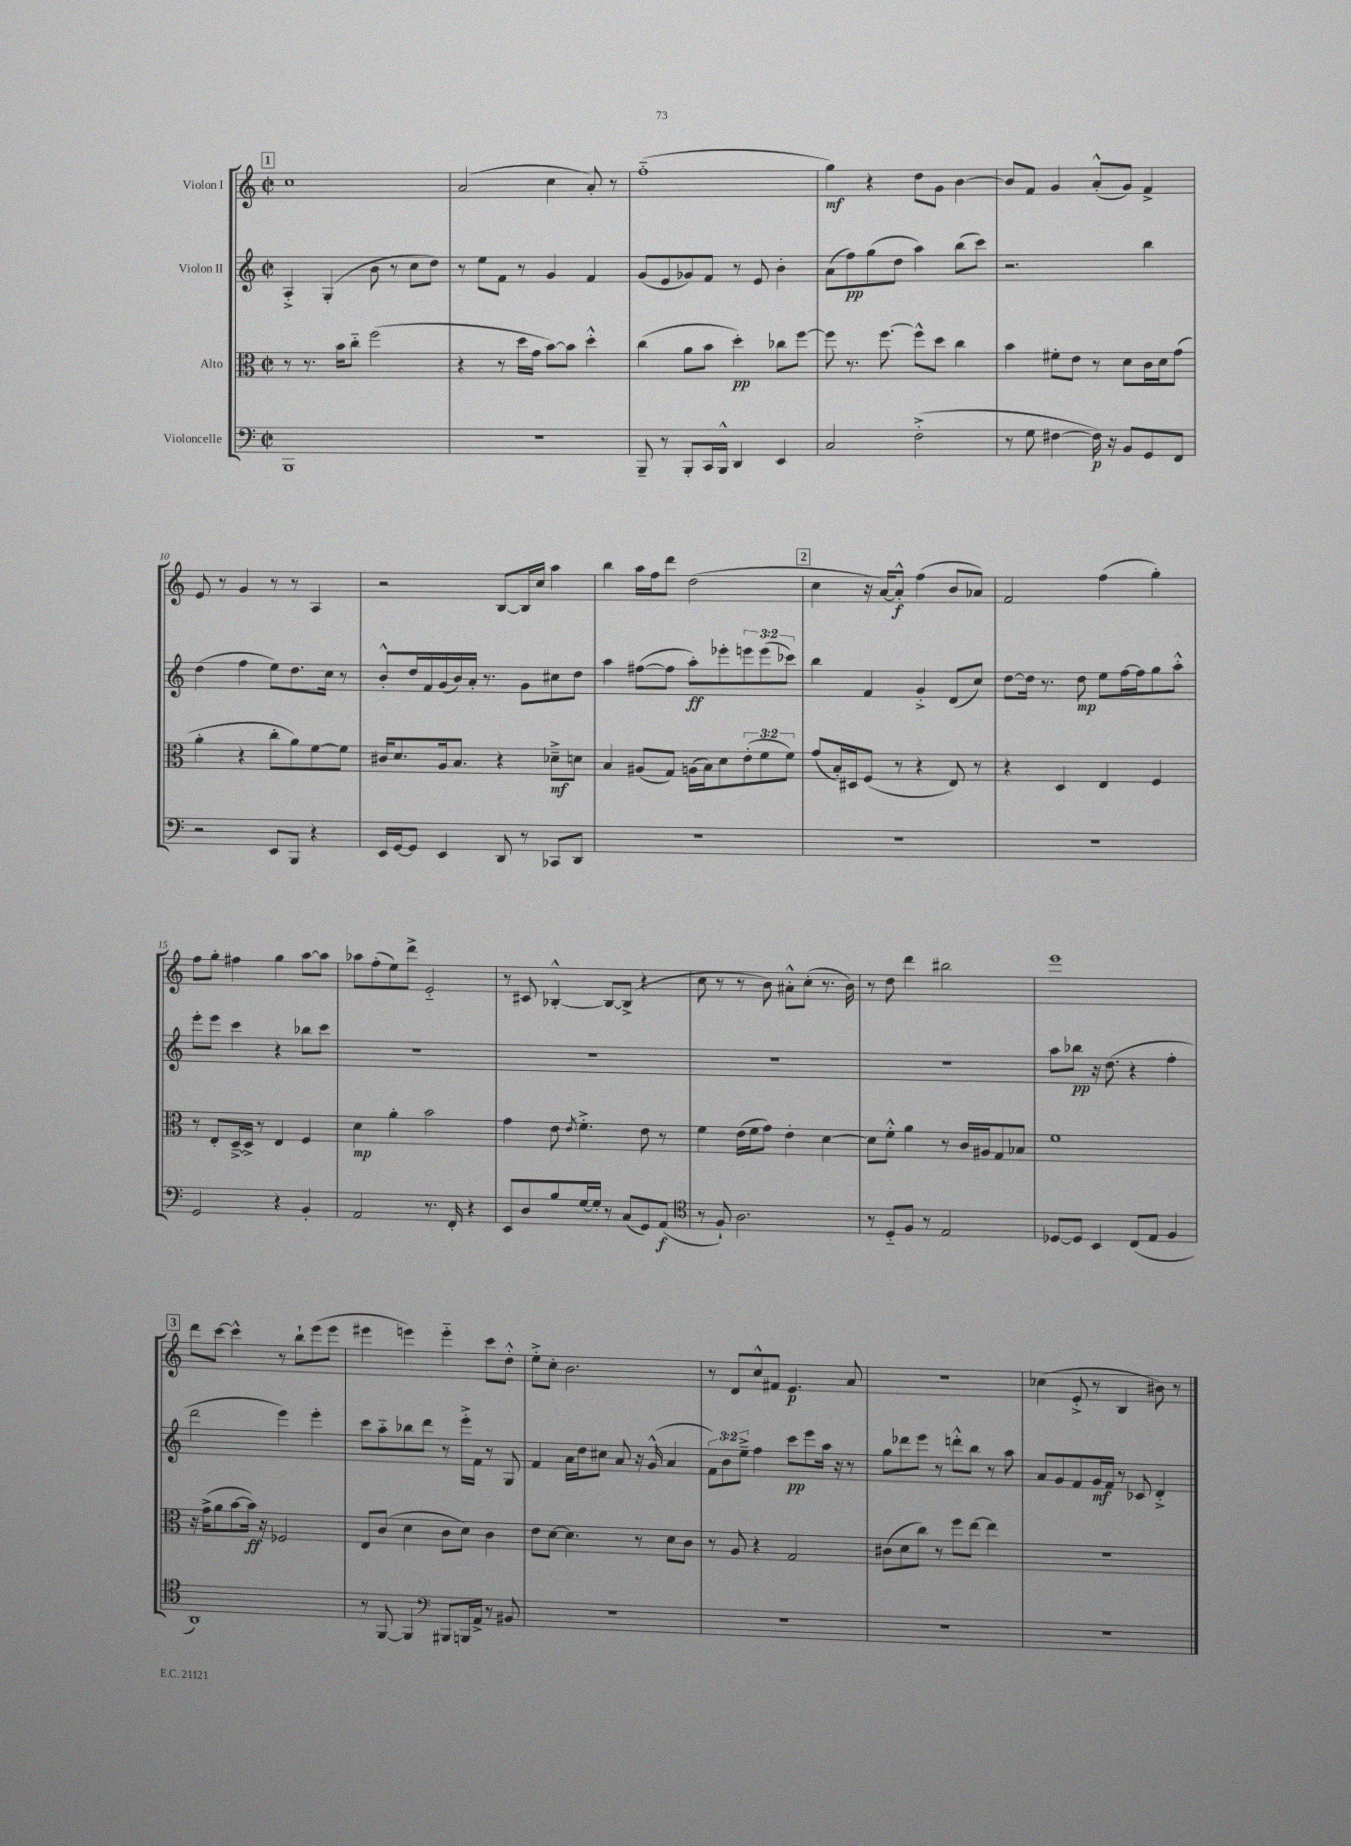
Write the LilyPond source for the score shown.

<<
\new StaffGroup <<
\new Staff = "s0" \with { instrumentName = "Violon I" } {
    \clef treble \key c \major \defaultTimeSignature \time 2/2
    \mark \markup { \box "1" } c''1 |
    a'2( c''4 a'8-.) r8 |
    f''1-_( |
    g''4\mf) r4 d''8 g'8 b'4~ |
    b'8 f'8 g'4 a'8-.-^( g'8) f'4-> |
    e'8 r8 g'4 r8 r8 a4 |
    r2 b8~ b16 c''16 a''4 |
    b''4 a''16 f''16 d'''8 d''2( |
    \mark \markup { \box "2" } c''4 r16 a'16~) a'8-.-^\f f''4( b'8 aes'8) |
    f'2 f''4( g''4-.) |
    f''8 g''8-. fis''4 g''4 a''8~ a''8 |
    aes''8 f''8-.( e''8) d'''8-> e'2-_ |
    r8 cis'8 bes4~-.-^ bes8~ bes8->( r4 |
    c''8 r8 r8 b'8) ais'8-.-^ c''8-.( r8. b'16) |
    r8 d''8 d'''4 bis''2 |
    e'''1 |
    \mark \markup { \box "3" } d'''8 c'''8~ c'''4-^ r8 b''8-! e'''8( e'''8 |
    eis'''4 e'''4) e'''4-_ c'''8 d''8-.-^ |
    e''8-.-> c''8-. b'2. |
    r8 d'8 c''8-^ fis'8 e'4.\p a'8 |
    R1 |
    ces''4( e'8-.-> r8 b4 bis'8) r8 \bar "|." |
}
\new Staff = "s1" \with { instrumentName = "Violon II" } {
    \clef treble \key c \major \defaultTimeSignature \time 2/2 \override Staff.TupletNumber.text = #tuplet-number::calc-fraction-text
    \mark \markup { \box "1" } a4-.-> g4-.( b'8 r8 c''8 d''8) |
    r8 e''8 f'8 r8 g'4 f'4 |
    g'8( e'8 ges'8) f'8 r8 e'8 b'4-. |
    a'8( f''8\pp) g''8( d''8 a''4) b''8( c'''8) |
    r2. b''4 |
    d''4( f''4 e''8) d''8. c''16 r8 |
    b'8-.-^ d''16 f'16 g'16( b'16) a'16-. r8. g'8 cis''8 d''8 |
    a''4 fis''8~( fis''8 a''8-.\ff) ees'''8-. \tuplet 3/2 { e'''8 e'''8( ces'''8) } |
    \mark \markup { \box "2" } b''4 f'4 g'4-.-> d'8( c''8) |
    d''8~ d''16 r8. d''8\mp e''8 f''16~ f''16 g''8 a''8-.-^ |
    e'''8-. e'''8 c'''4 r4 bes''8 c'''8 |
    R1 |
    R1 |
    R1 |
    R1 |
    a''8 bes''8\pp r16 d''8.( r4 f''4-. |
    \mark \markup { \box "3" } d'''2 e'''4) e'''4-. |
    c'''8 a''8-_ bes''8 d'''8 r8 e'''16-.-> f'16 r8 g8 |
    f'4 a'16 d''16 cis''8 a'8 r16 g'16-^( a'4 |
    \tuplet 3/2 { f'8) b'8 e''8---> } f''4 c'''8\pp e'''8 a''16 r16 r8 |
    g''8 des'''8 e'''8 r8 d'''8-.-^ b''8 r8 a''8 |
    a'8 g'8 f'8 g'16\mf f'16 r8 ces'8 d'4-.-> \bar "|." |
}
\new Staff = "s2" \with { instrumentName = "Alto" } {
    \clef alto \key c \major \defaultTimeSignature \time 2/2 \override Staff.TupletNumber.text = #tuplet-number::calc-fraction-text
    \mark \markup { \box "1" } r8 r8. b'16 c''8-_ f''2( |
    r4 r8 d''16 g'16 b'8~) b'8 d''4-.-^ |
    c''4( a'8 b'8 d''4-.\pp) ces''8 f''8~ |
    f''8 r8. f''8.~ f''8-^ d''8 c''4 |
    b'4 fis'8-. e'8 r8 d'8 c'16 d'16 g'8( |
    a'4-. r4 c''8-. a'8) f'8~ f'8 |
    cis'16 d'8. a16 b8. r4 des'8--->\mf d'8 |
    b4 ais8( g8) a16( b16) d'8 \tuplet 3/2 { e'8-.( f'8 f'8) } |
    \mark \markup { \box "2" } g'8( b16-.) dis16 f8( r8 r4 e8) r8 |
    r4 d4 e4 f4 |
    r8 e8-. d16~---> d16-> r8 e4 f4 |
    d'4\mp a'4-. b'2 |
    g'4 e'8 \acciaccatura { e'8 } f'4.-.-> e'8 r8 |
    f'4 e'16( f'16 g'8) e'4-. d'4~ |
    d'8 f'8-.-^ a'4 r8 c'16 ais16 g8 bes8 |
    f'1 |
    \mark \markup { \box "3" } r16 g'16->( a'8 b'8~ b'16\ff) r16 fes2 |
    e8 c'8( d'4 c'8 d'8) c'4 |
    e'8 d'8~ d'4. r8 d'8 c'8 |
    r8 a8 r4 g2 |
    cis'8( d'8 c''8) r8 f''8 e''8~ e''4 |
    r1 \bar "|." |
}
\new Staff = "s3" \with { instrumentName = "Violoncelle" } {
    \clef bass \key c \major \defaultTimeSignature \time 2/2
    \mark \markup { \box "1" } b,,1 |
    r1 |
    b,,8-- r8 b,,8-. c,16 b,,16-^ d,4 e,4 |
    c2 f2-.->( |
    r8 g8 fis4~ fis16\p) r16 b,8 g,8 f,8 |
    r2 e,8 b,,8 r4 |
    e,16 g,16~ g,8 e,4 d,8 r8 ces,8 d,8 |
    R1 |
    \mark \markup { \box "2" } R1 |
    R1 |
    g,2 r4 b,4-. |
    a,2 r8. f,16-. r4 |
    e,8 d8 b8 g16~ g16-. r8 c8( g,8) a,8\f( |
    \clef tenor r8 f8-!) a2. |
    r8 d8-_ f8 r8 e2 |
    des8~ des8 b,4 c8( e8 f4 |
    \mark \markup { \box "3" } a,1) |
    r8 f,8~ f,4 \clef bass bis,,8 b,,16 a,16-> r8 bis,8 |
    R1 |
    R1 |
    R1 |
    R1 \bar "|." |
}
>>
>>
\layout { \context { \Score currentBarNumber = #5 } }
